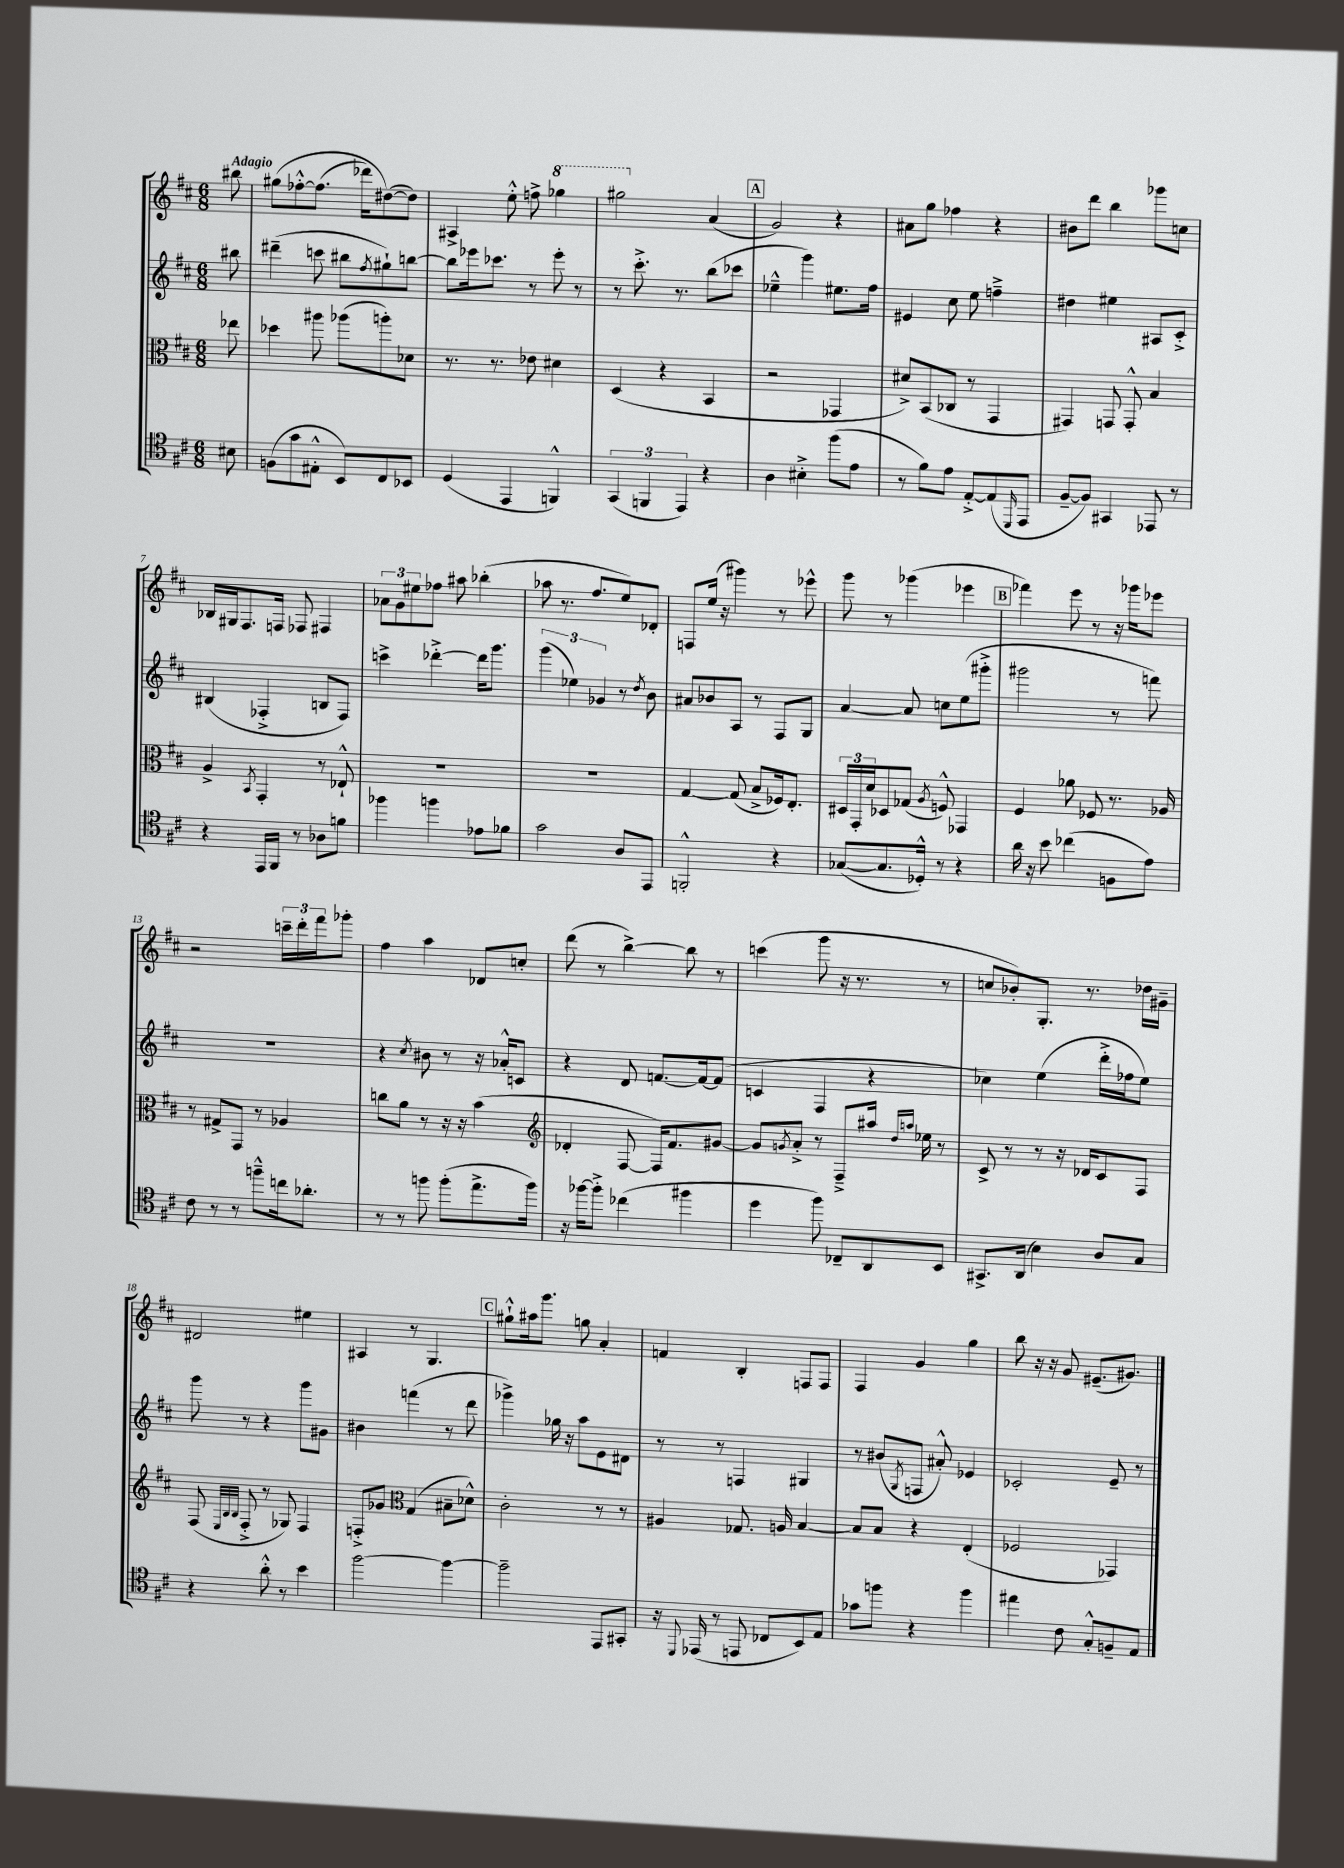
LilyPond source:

<<
\new StaffGroup <<
\new Staff = "s0" {
    \clef treble \key d \major \numericTimeSignature \time 6/8 \partial 8 \tempo "Adagio"
    bis''8 |
    gis''8\( fes''8~-.-^ fes''8.( des'''16) dis''8~(\) dis''8) |
    ais4-> e''8-.-^ f''8-> \ottava #1 ges'''4 |
    gis'''2 \ottava #0 a'4( |
    \mark \markup { \box "A" } g'2) r4 |
    ais'8 g''8 fes''4 r4 |
    bis'8 d'''8 b''4 ges'''8 c''8 |
    bes16 gis16 fis8. f16 fes8 fis4 |
    \tuplet 3/2 { aes'8 g'8 eis''8 } fes''8 ais''8 bes''4-.( |
    aes''8 r8. fis''8. e''8) des'8-. |
    f8 e''16( r16 gis'''4) r8 ees'''8-^ |
    g'''8 r8 ges'''4( ees'''4 |
    \mark \markup { \box "B" } fes'''4) e'''8 r8 r16 ges'''16 ees'''8 |
    r2 \tuplet 3/2 { c'''16-- d'''16-. fis'''16 } ges'''8-. |
    fis''4 a''4 des'8 c''8-. |
    d'''8( r8 b''4~->) b''8 r8 |
    c'''4( g'''8 r16 r8. r8 |
    c''8 bes'8-.) g8.-. r8. des''16 gis'16-- |
    dis'2 eis''4 |
    ais4 r8 g4. |
    \mark \markup { \box "C" } gis''8-!-^ ais''16 g'''8. g''8 a'4-. |
    f'4 b4-. f8 f8 |
    fis4 g'4 g''4 |
    b''8 r16 r16 g'8 eis'8.--( gis'8.) \bar "|." |
}
\new Staff = "s1" {
    \clef treble \key d \major \numericTimeSignature \time 6/8 \partial 8
    bis''8 |
    dis'''4--( c'''8 bis''8 \acciaccatura { fis''8 } gis''8-!) b''8~ |
    b''8 ees'''16 ces'''8. r8 ees'''8-. r8 |
    r8 cis'''8.-.-> r8. b''8( ces'''8 |
    \mark \markup { \box "A" } ees''4---^ g'''4) eis''8. fis''16 |
    eis'4 cis''8 e''8 f''4---> |
    dis''4 eis''4 ais8 cis'8-.-> |
    bis4( fes4-.-> b8 fes8) |
    c'''4-> des'''4~-.-> des'''16 g'''8. |
    \tuplet 3/2 { g'''4( ees''4) ges'4 } r8 \acciaccatura { d''8 } b'8 |
    ais'8 bes'8 a8 r8 fis8 g8 |
    a'4~ a'8 c''8 e''8( gis'''8-.-> |
    \mark \markup { \box "B" } gis'''2 r8 f'''8) |
    R2. |
    r4 \acciaccatura { cis''8 } bis'8 r8 r16 aes'16-.-^ c'8 |
    r4 d'8 f'8.~ f'16~ f'8( |
    c'4 fis4 r4 |
    ces''4) e''4( d'''16-.-> fes''16 e''8) |
    g'''8 r8 r4 g'''8 gis'8 |
    bis'4 f'''4( r8 d'''8 |
    \mark \markup { \box "C" } ges'''4->) ges''16 r16 a''8 e'8 dis'8 |
    r8 r8 f4 gis4 |
    r8 bis'8( \acciaccatura { g8 } f8 ais'8-.-^) ees'4 |
    ces'2-. e'8-- r8 \bar "|." |
}
\new Staff = "s2" {
    \clef alto \key d \major \numericTimeSignature \time 6/8 \partial 8
    ees''8 |
    des''4 ais''8 aes''8( a''8-.) des'8 |
    r8. r8. ees'8 dis'4 |
    d4( r4 b,4 |
    \mark \markup { \box "A" } r2 ges,4 |
    dis'8->) b,8( ces8 r8 g,4 |
    gis,4) g,8 g,8-.-^ b4 |
    a4-> \acciaccatura { b,8 } g,4-. r8 ees8-!-^ |
    R2. |
    R2. |
    g4~ g8( b8-> fes16) e8.-. |
    \tuplet 3/2 { dis16 g,16-. d'16 } des8 ges8( \acciaccatura { a8 } f8-^) ges,4 |
    \mark \markup { \box "B" } fis4 aes'8 fes8 r8. aes16 |
    r8 gis8-> g,8 r8 aes4 |
    c''8 a'8 r8 r16 r16 b'4( |
    \clef treble des'4-. fis8~ fis16) fis'8. gis'8~ |
    gis'8 \acciaccatura { g'8 } a'8-.-> r8 fis8---> ais''16 \grace { d''16 a''16 } ees''16 r8 |
    cis'8-> r8 r8 r16 des'16 cis'8 fis8 |
    fis8( \grace { e32 b32 b32 } fis8-.-> r8 ges8) fis4 |
    f8-.-> ges'8 \clef alto g4( bis8-- des'8-^) |
    \mark \markup { \box "C" } cis'2-. r8 r8 |
    ais4 ges8. a16 b4~ |
    b8 b8 r4 e4-.( |
    fes2 ges,4) \bar "|." |
}
\new Staff = "s3" {
    \clef tenor \key d \major \numericTimeSignature \time 6/8 \partial 8
    bis8 |
    f8( g'8 eis8-.-^ b,8) cis8 bes,8 |
    d4( e,4 f,4-^) |
    \tuplet 3/2 { g,4( f,4 e,4) } r4 |
    \mark \markup { \box "A" } a4 bis4-.-> fis''8( e'8 |
    r8 fis'8) e'8 e8~-.-> e8( \grace { d,16 } e,8 |
    fis8~-- fis8) gis,4 ees,8 r8 |
    r4 e,16 fis,16 r8 aes8 f'8 |
    fes''4 f''4 ees'8 fes'8 |
    g'2 a8 e,8 |
    f,2-.-^ r4 |
    ges8~( ges8. des16-.-^) r8 r4 |
    \mark \markup { \box "B" } a'16 r16 b'8 ces''4( f8 e'8) |
    cis'8 r8 r8 f''8---^ c''16 aes'8.-. |
    r8 r8 f''8 f''8-.( e''8.-> f''16) |
    r16 fes''16~ fes''8-.-> ces''4( fis''4 |
    d''4 fis''8) ces8-- a,8 b,8 |
    gis,8.-> a,16( b4) a8 g8 |
    r4 a'8-.-^ r8 b'4 |
    fis''2~ fis''4~ |
    \mark \markup { \box "C" } fis''2-- e,8 gis,8-. |
    r16 \appoggiatura { d,8 } ees,16( r8 e,8 ces8 b,8) e8 |
    ges'8 f''8 r4 f''4 |
    eis''4 cis'8 g8-.-^ f8-- e8 \bar "|." |
}
>>
>>
